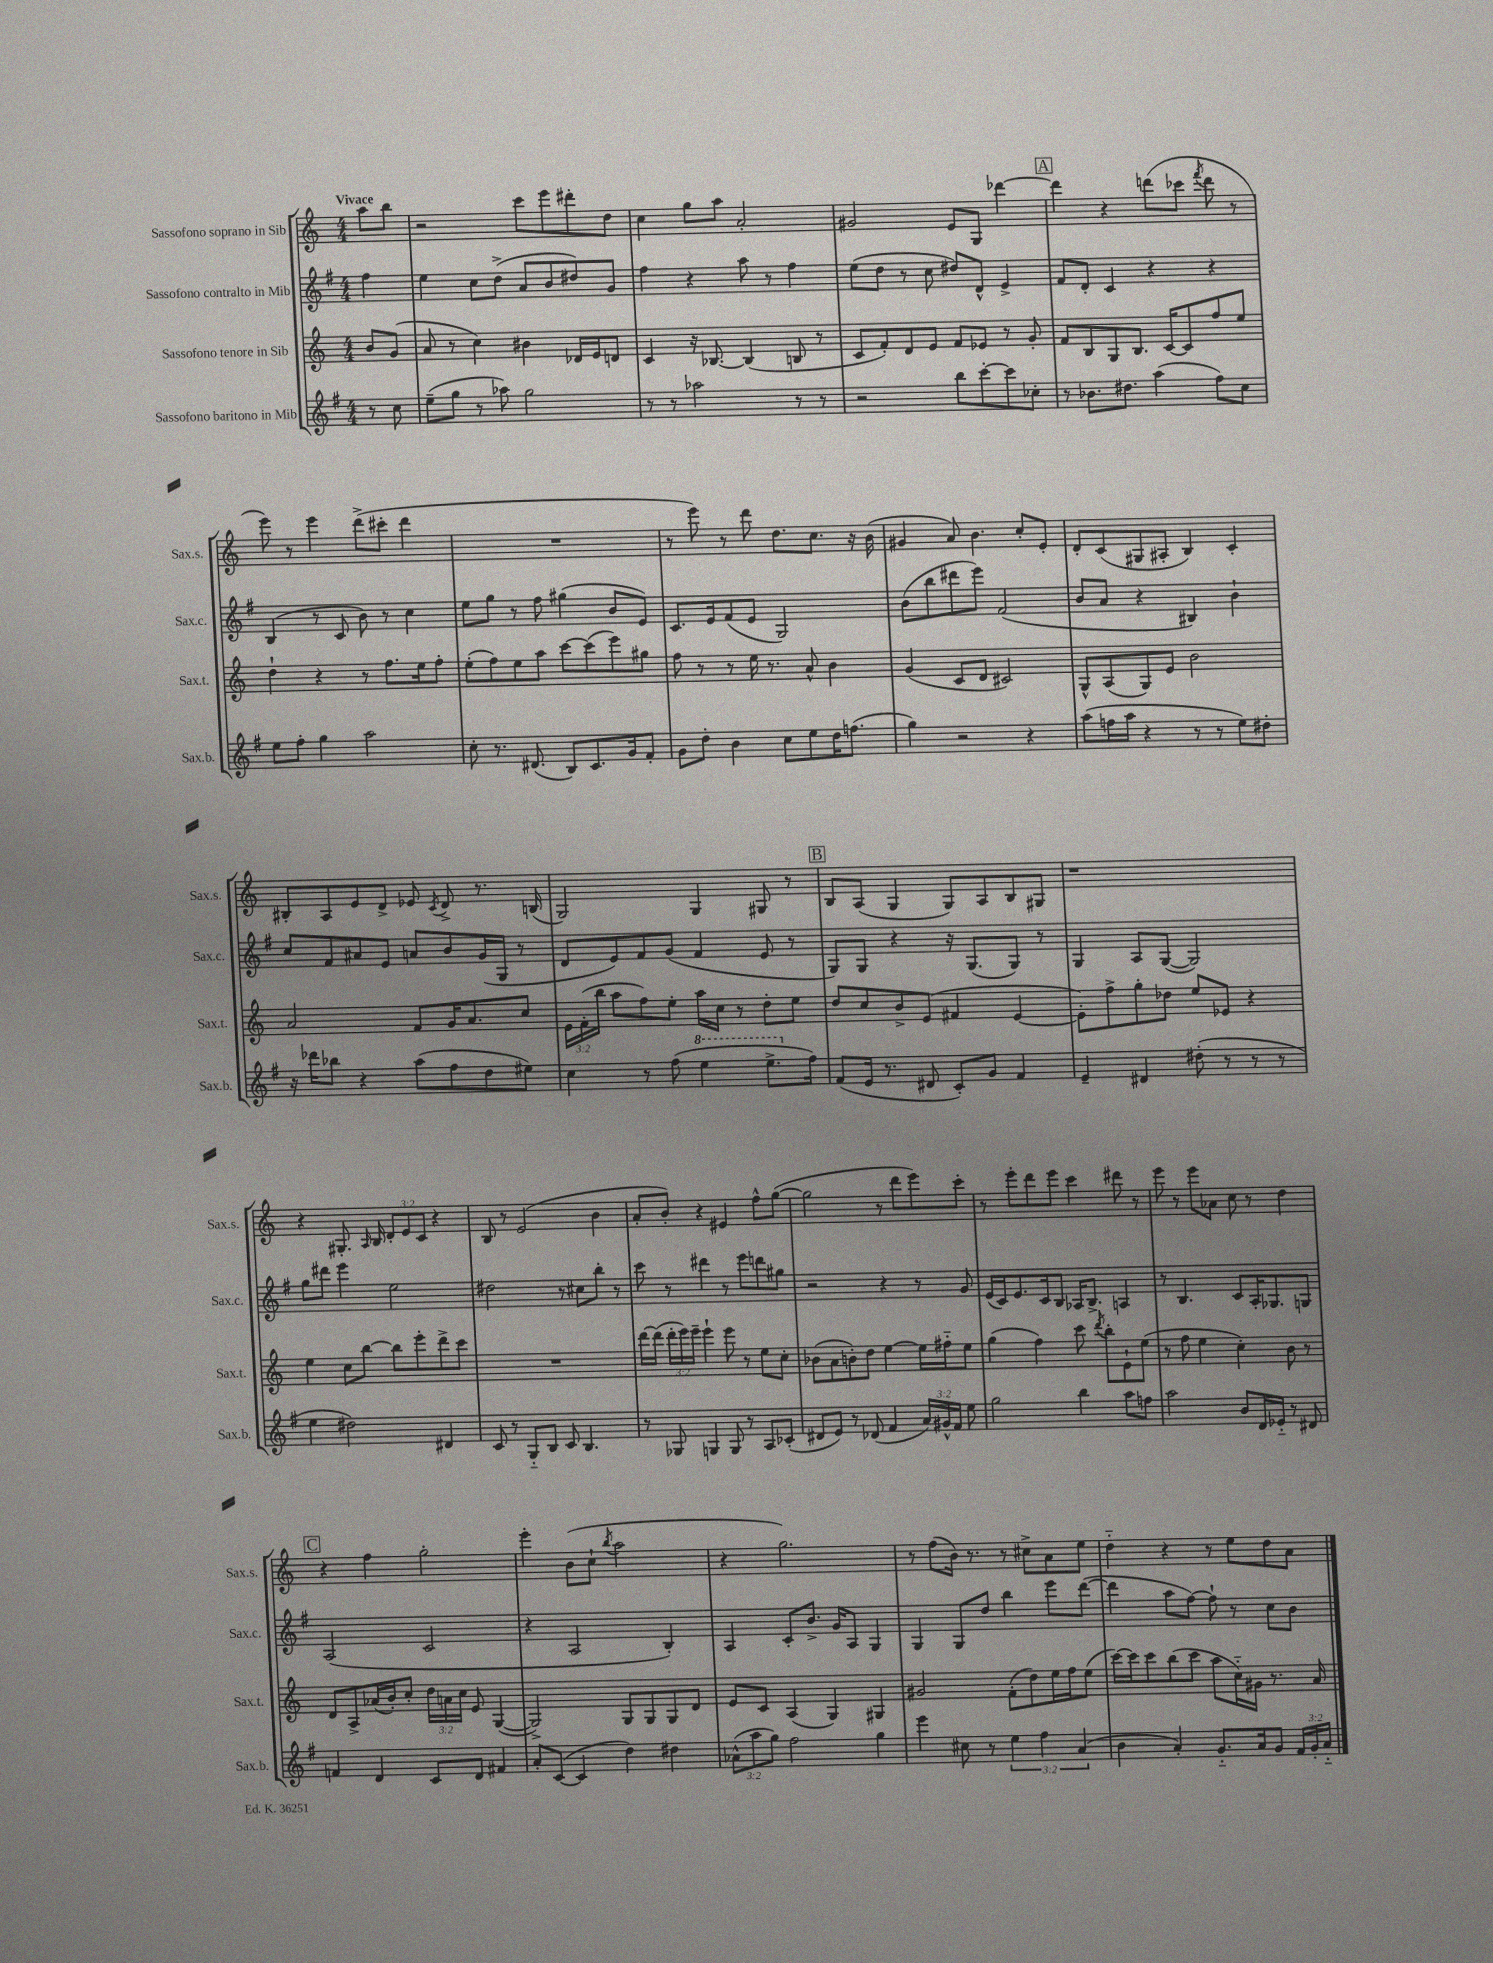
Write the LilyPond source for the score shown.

<<
\new StaffGroup <<
\new Staff = "s0" \with { instrumentName = "Sassofono soprano in Sib" shortInstrumentName = "Sax.s." } {
    \clef treble \key c \major \numericTimeSignature \time 4/4 \override Staff.TupletNumber.text = #tuplet-number::calc-fraction-text \partial 4 \tempo "Vivace"
    \autoBeamOff a''8[ b''8] |
    r2 c'''8[ e'''8 dis'''8-. d''8] |
    c''4 g''8[ a''8] a'2-. |
    gis'2 e'8[ g8] des'''4~ |
    \mark \markup { \box "A" } des'''4 r4 d'''8[( ces'''8] \acciaccatura { f'''8 } d'''8 r8 |
    e'''8) r8 e'''4 d'''8[->( cis'''8]-. d'''4 |
    R1 |
    r8 e'''8) r8 d'''8 d''8.[ c''8.] r16 b'16( |
    gis'4 a'8) b'4. c''8[-. e'8]-. |
    d'8[-. c'8( gis8 ais8]-. b4) c'4-. |
    bis8[-. a8 e'8 d'8]-> ees'8 \acciaccatura { c'8 } d'8-> r8. b16( |
    g2) g4 gis8 r8 |
    \mark \markup { \box "B" } b8[ a8]( g4 g8[) a8 b8 gis8] |
    r1 |
    r4 gis8.-. \grace { a16 } b16 \tuplet 3/2 { d'8[-. e'8 c'8] } r4 |
    b8 r8 e'2( b'4 |
    a'8[-. b'8]-.) r4 eis'4 f''8[-^ g''8]~( |
    g''2 r8 d'''8[ e'''8) c'''8]-. |
    r8 e'''8[-. d'''8 e'''8] c'''4 dis'''8 r8 |
    e'''8 r8 e'''8[ aes'8] c''8 r8 d''4 |
    \mark \markup { \box "C" } r4 f''4 g''2-. |
    e'''4-. b'8[( c''8]-! \acciaccatura { b''8 } a''2 |
    r4 g''2.) |
    r8 f''8[( b'16]) r8. r8 cis''8[-> a'8 e''8] |
    d''4-_ r4 r8 e''8[ d''8 a'8] \bar "|." |
}
\new Staff = "s1" \with { instrumentName = "Sassofono contralto in Mib" shortInstrumentName = "Sax.c." } {
    \clef treble \key g \major \numericTimeSignature \time 4/4 \partial 4
    \autoBeamOff fis''4 |
    e''4 c''8[ d''8]->( a'8[ b'8 dis''8) g'8] |
    fis''4 r4 a''8 r8 fis''4 |
    e''8[( d''8] r8 c''8 dis''8[) d'8]-^ e'4-> |
    \mark \markup { \box "A" } fis'8[ d'8]-. c'4 r4 r4 |
    b4( r8 c'8 b'8) r8 c''4 |
    e''8[ g''8] r8 fis''8 gis''4( b'8[ e'8]) |
    c'8.[ e'16 fis'8( e'8] g2) |
    b'8[( b''8 dis'''8 e'''8]) fis'2( |
    b'8[ a'8] r4 bis4) b'4-! |
    c''8[ fis'8 ais'8 e'8] a'8[ b'8 g'16( g16] r8 |
    d'8[ e'8) fis'8 g'8]( fis'4 e'8 r8 |
    \mark \markup { \box "B" } g8[) g8] r4 r16 g8.[( g8]) r8 |
    g4 a8[ g8]~( g2) |
    g''8[ dis'''8] e'''4 e''2 |
    dis''2 r8 cis''8[ b''8]-. r8 |
    c'''8 r8 dis'''4 r8 e'''8[ d'''8 gis''8] |
    r2 r4 r8 g'8 |
    e'16[( c'16) e'8. c'16 b8] aes16[ b8.]-> a4 |
    r8 b4. c'8[ a16-. ges8. g8] |
    \mark \markup { \box "C" } a2( c'2 |
    r4 a2 b4-.) |
    a4 c'8[-. b'8.]-> g'16[ a8] g4 |
    g4 g8[ d''8] b''4 e'''8[ d'''8]~( |
    d'''4 a''8[ fis''8]~) fis''8-! r8 c''8[ b'8] \bar "|." |
}
\new Staff = "s2" \with { instrumentName = "Sassofono tenore in Sib" shortInstrumentName = "Sax.t." } {
    \clef treble \key c \major \numericTimeSignature \time 4/4 \override Staff.TupletNumber.text = #tuplet-number::calc-fraction-text \partial 4
    \autoBeamOff b'8[ g'8]( |
    a'8 r8 c''4) bis'4 des'16[ e'16 d'8] |
    c'4 r16 bes8.~ bes4( b8 r8 |
    c'8[ f'8-.) d'8 e'8] f'8[ ees'8] r8 g'8-. |
    \mark \markup { \box "A" } f'8[ b8 g8 b8.] c'16[~ c'8 f''8 e''8] |
    d''4-! r4 r8 f''8.[ e''16 f''8]-. |
    e''8[-.( f''8) e''8 a''8] c'''8[~ c'''8( e'''8) gis''8] |
    f''8 r8 r8 e''16 r8. a'8-^ b'4 |
    g'4( c'8[ d'8] cis'2) |
    g8[-^ a8( g8) e'8] b'2 |
    a'2 f'8[ g'16 a'8. c''8] |
    \tuplet 3/2 { e'16[ f'16-.( b''16] } a''8[ f''8) e''8]-. a''16[ c''16] r8 d''8[-. e''8] |
    \mark \markup { \box "B" } d''8[ c''8 b'8-> e'8]( fis'4 e'4~ |
    e'8[-.) f''8-> g''8-. des''8] e''8[ ees'8] r4 |
    e''4 c''8[ b''8]~ b''8[ e'''8-. d'''8-> c'''8] |
    R1 |
    d'''16[~ d'''16]( \tuplet 3/2 { d'''16[-. e'''16) e'''16]-- } e'''4-! e'''8 r8 e''8[ c''8]-. |
    bes'8[( a'8 b'8-.) d''8] e''4~ e''16[ fis''16-_ e''8] |
    g''4( f''4) c'''8 \acciaccatura { d'''8 } b''8[-. e'8-! e''8]( |
    r8 f''8 e''4 c''4-.) b'8 r8 |
    \mark \markup { \box "C" } d'8[ a8-> aes'16( b'16-.) c''8]-. \tuplet 3/2 { d''16[ a'16 c''16] } e'8 g4~( |
    g2->) g8[ g8 g8 d'8] |
    e'8[ c'8] a4( g4) gis4 |
    gis'2 f'8[-.( d''8) e''16 f''16 e''8]( |
    c'''16[~) c'''16 c'''8 b''8( c'''8] a''8[ c''16-_) gis'16] r8. a'16 \bar "|." |
}
\new Staff = "s3" \with { instrumentName = "Sassofono baritono in Mib" shortInstrumentName = "Sax.b." } {
    \clef treble \key g \major \numericTimeSignature \time 4/4 \override Staff.TupletNumber.text = #tuplet-number::calc-fraction-text \partial 4
    \autoBeamOff r8 c''8 |
    e''8[--( g''8] r8 aes''8) g''2 |
    r8 r8 aes''2 r8 r8 |
    r2 b''8[ c'''8~-. c'''8 ces''8]-. |
    \mark \markup { \box "A" } r8 bes'8.[ dis''8.] a''4( fis''8[) c''8] |
    e''8[ fis''8]-. g''4 a''2 |
    c''8-. r8. dis'8.( b8[) c'8. g'16 fis'8]-. |
    g'8[ d''8]-. b'4 c''8[ e''8 d''16 f''8.]( |
    g''4) r2 r4 |
    a''8[( f''16 a''16] r4 r8 r8 e''8[) dis''8]-. |
    r16 des'''16[ bes''8] r4 a''8[( fis''8 d''8 eis''8]) |
    c''4 r8 fis''8( \ottava #1 e'''4 e'''8.[-> \ottava #0 fis''16]) |
    \mark \markup { \box "B" } fis'8[( e'16] r8. dis'8 c'8[-.) g'8] fis'4 |
    e'4-- dis'4 dis''8-.( r8 r8 r8 |
    e''4 dis''2) dis'4 |
    c'8 r8 g8[-_ b8] c'8 b4. |
    r8 ges8 g4 g8 r8 a8[ ces'8]-.( |
    dis'8[ e'8]) r8 des'8( fis'4 \tuplet 3/2 { a'16[) gis'16-^ fis'16] } e''8 |
    g''2 b''4 a''8[ f''8] |
    a''2 b'8[ d'16 ees'16]-_ r8 dis'8 |
    \mark \markup { \box "C" } f'4 d'4 c'8[ d'8] fis'4 |
    a'8[-. c'8]~( c'4 d''4) dis''4 |
    \tuplet 3/2 { aes'8[-^( a''8 g''8]) } fis''2 g''4 |
    e'''4 cis''8 r8 \tuplet 3/2 { e''4 fis''4 a'4( } |
    b'4 a'4-.) g'8.[-_ a'16 g'8] \tuplet 3/2 { fis'16[ g'16-. a'16]-_ } \bar "|." |
}
>>
>>
\layout { \context { \Score \remove "Bar_number_engraver" } }
